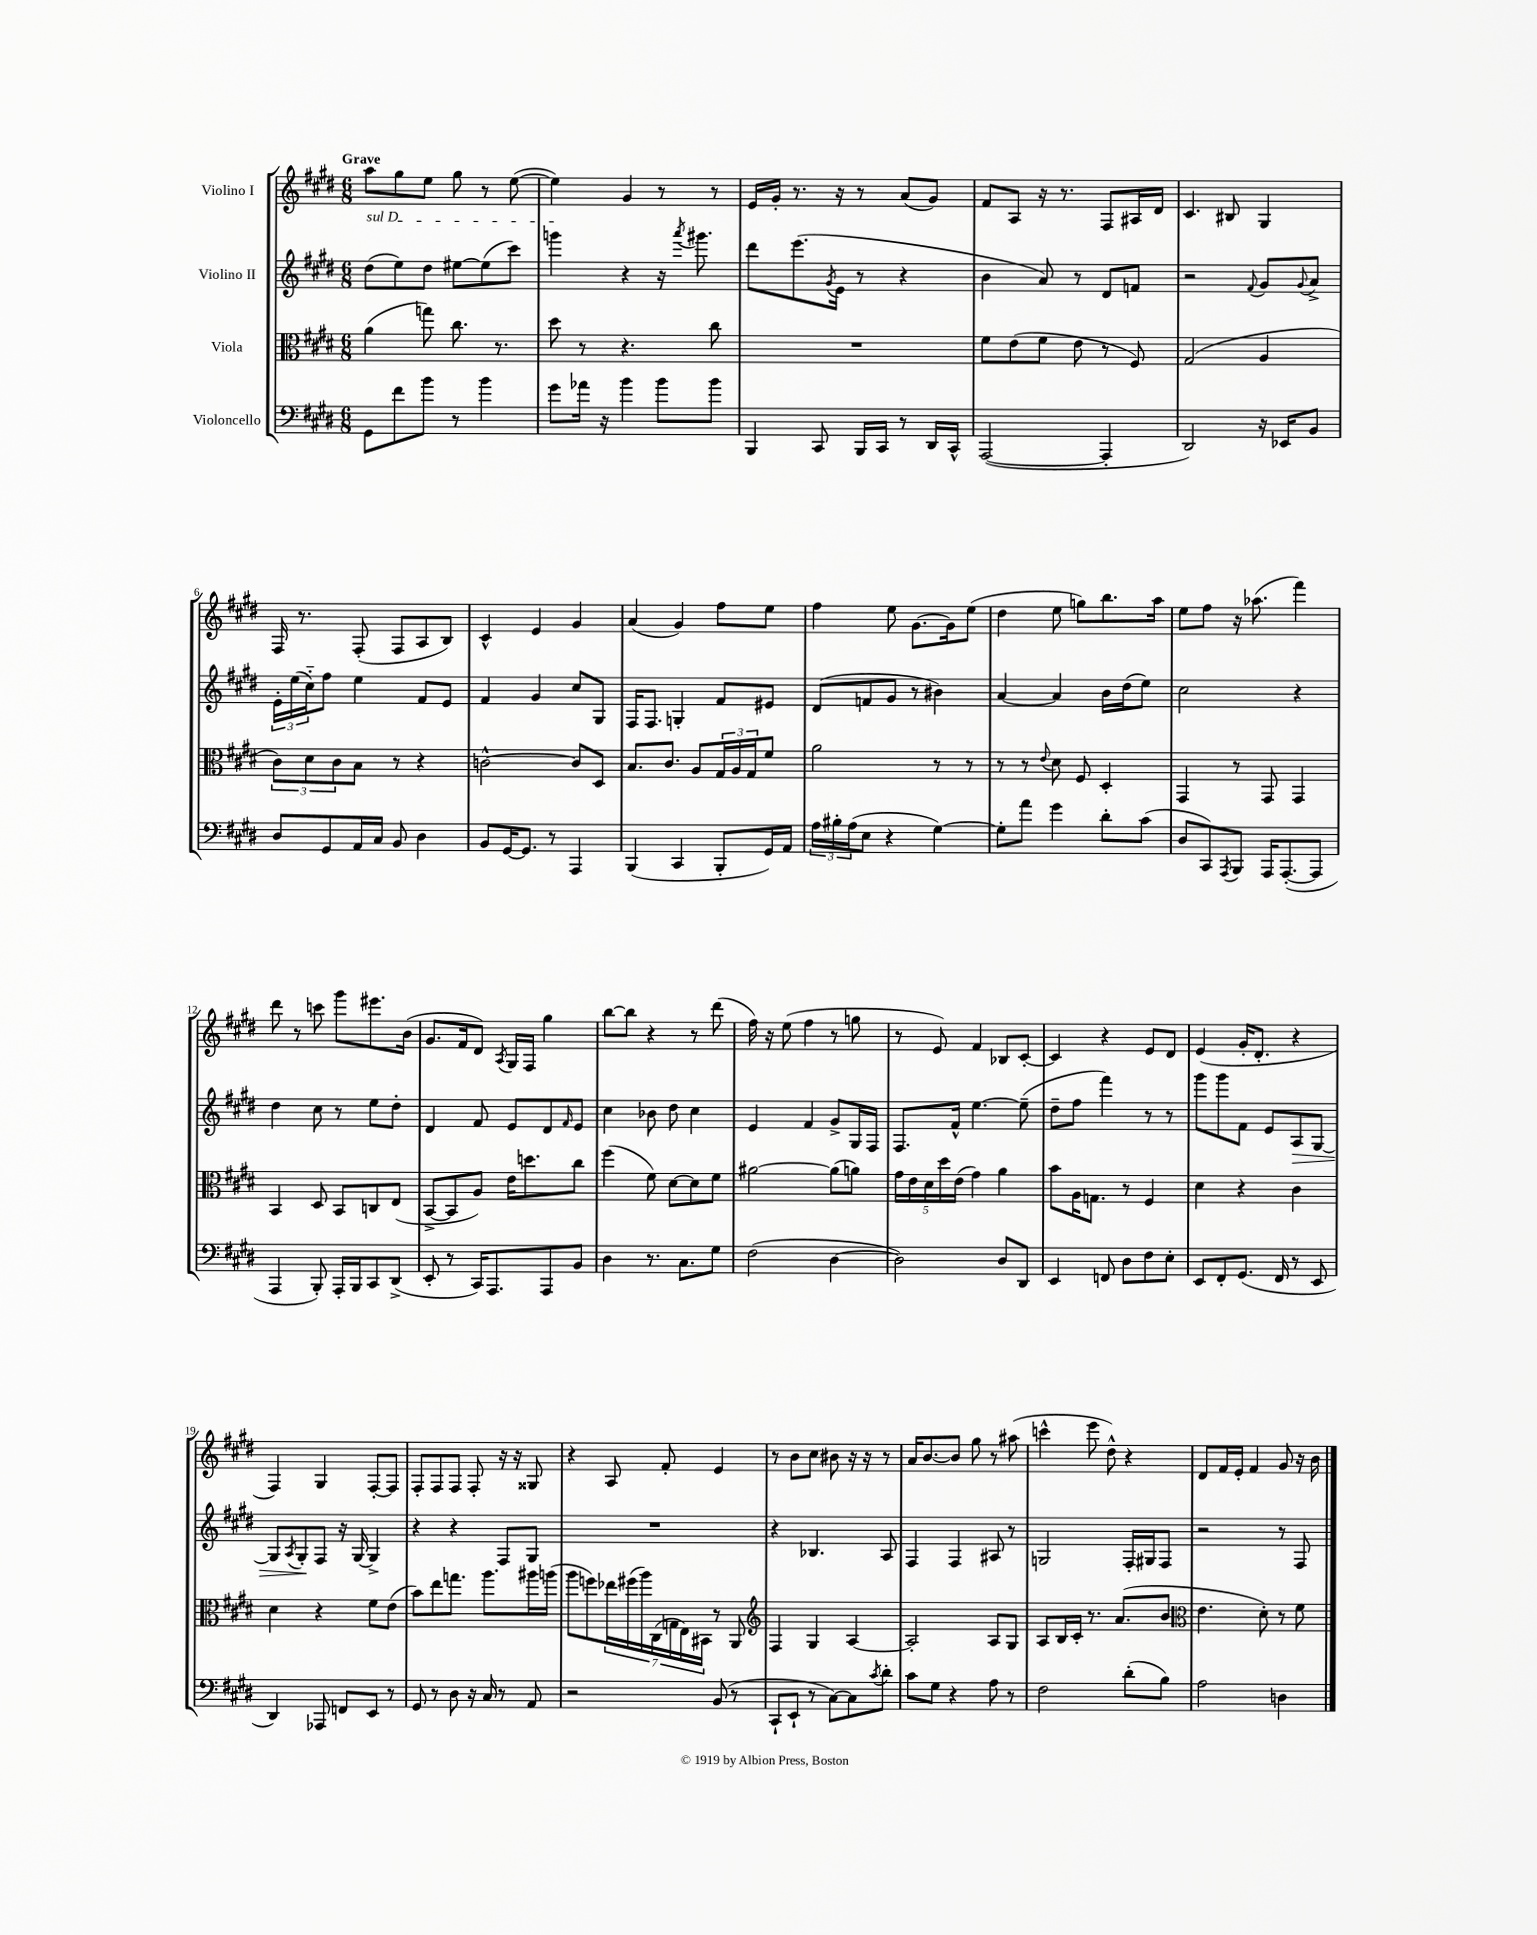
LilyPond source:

<<
\new StaffGroup <<
\new Staff = "s0" \with { instrumentName = "Violino I" } {
    \clef treble \key e \major \numericTimeSignature \time 6/8 \tempo "Grave"
    a''8 gis''8 e''8 gis''8 r8 e''8~( |
    e''4) gis'4 r8 r8 |
    e'16 gis'16-. r8. r16 r8 a'8( gis'8) |
    fis'8 a8 r16 r8. fis8 ais16 dis'16 |
    cis'4. bis8 gis4 |
    fis16 r8. fis8-.( fis8 a8 b8) |
    cis'4-^ e'4 gis'4 |
    a'4( gis'4) fis''8 e''8 |
    fis''4 e''8 gis'8.~ gis'16 e''8( |
    dis''4 e''8 g''8) b''8. a''16 |
    e''8 fis''8 r16 aes''8.( fis'''4) |
    dis'''8 r8 c'''8 gis'''8 eis'''8. b'16( |
    gis'8. fis'16 dis'8) \acciaccatura { a8 } gis16 fis16 gis''4 |
    b''8~ b''8 r4 r8 dis'''8( |
    fis''16) r16 e''8( fis''4 r8 g''8 |
    r8 e'8) fis'4 bes8 cis'8~-. |
    cis'4 r4 e'8 dis'8 |
    e'4( gis'16-. dis'8.-. r4 |
    fis4) gis4 fis8~-. fis8 |
    fis8-. fis8 fis8 fis8-. r16 r16 gisis8 |
    r4 a8 fis'8-. e'4 |
    r8 b'8 cis''8 bis'8 r16 r16 r8 |
    a'16 b'8.~ b'8 gis''8 r8 ais''8( |
    c'''4-^ e'''8 dis''8-^) r4 |
    dis'8 fis'16 e'16-. fis'4 gis'8 r16 b'16 \bar "|." |
}
\new Staff = "s1" \with { instrumentName = "Violino II" } {
    \clef treble \key e \major \numericTimeSignature \time 6/8
    \once \override TextSpanner.bound-details.left.text = \markup { \italic "sul D" } dis''8\startTextSpan( e''8) dis''8 eis''8~ eis''8( cis'''8) |
    g'''4\stopTextSpan r4 r16 \acciaccatura { a'''8 } gis'''8. |
    dis'''8 e'''8.( \acciaccatura { gis'8 } e'16 r8 r4 |
    b'4 a'8) r8 dis'8 f'8 |
    r2 \appoggiatura { fis'8 } gis'8 \appoggiatura { gis'8 } a'8-> |
    \tuplet 3/2 { e'16-. e''16( cis''16-_) } fis''8 e''4 fis'8 e'8 |
    fis'4 gis'4 cis''8 gis8 |
    fis16 fis8. g4-. fis'8 eis'8 |
    dis'8( f'8 gis'8 r8 bis'4) |
    a'4~ a'4 b'16 dis''16( e''8) |
    cis''2 r4 |
    dis''4 cis''8 r8 e''8 dis''8-. |
    dis'4 fis'8 e'8 dis'8 \grace { fis'16 } e'8 |
    cis''4 bes'8 dis''8 cis''4 |
    e'4 fis'4 gis'8-> gis16 fis16 |
    fis8. fis'16-^ e''4.~ e''8--( |
    dis''8-- fis''8 fis'''4) r8 r8 |
    gis'''8 gis'''8 fis'8 e'8 a8\> gis8~ |
    gis8 \acciaccatura { a8 } gis8-.\! fis8 r16 gis16~ gis4-> |
    r4 r4 fis8 gis8 |
    R2. |
    r4 bes4. a8 |
    fis4 fis4 ais8 r8 |
    g2 fis16-. gis16 fis8 |
    r2 r8 fis8 \bar "|." |
}
\new Staff = "s2" \with { instrumentName = "Viola" } {
    \clef alto \key e \major \numericTimeSignature \time 6/8
    a'4( g''8) cis''8. r8. |
    dis''8 r8 r4. cis''8 |
    R2. |
    fis'8 e'8( fis'8 e'8 r8 fis8) |
    gis2( a4 |
    \tuplet 3/2 { cis'8) dis'8 cis'8 } b8 r8 r4 |
    c'2~-^ c'8 dis8 |
    b8. cis'8. a8 \tuplet 3/2 { gis16 a16 gis16 } fis'8 |
    a'2 r8 r8 |
    r8 r8 \appoggiatura { e'8 } dis'8 fis8 dis4-. |
    gis,4 r8 gis,8 gis,4 |
    b,4 dis8 b,8 c8 e8( |
    b,8~-> b,8 a8) e'16 d''8. cis''8 |
    fis''4( fis'8) dis'8~ dis'8 fis'8 |
    ais'2~ ais'8( a'8) |
    \tuplet 5/4 { gis'16 e'16 dis'16 dis''16 e'16( } gis'4) a'4 |
    b'8 a16 g8. r8 fis4 |
    dis'4 r4 cis'4 |
    dis'4 r4 fis'8 e'8( |
    b'8) e''8 g''8. a''8. ais''16 a''16( |
    a''8 f''8) \tuplet 7/4 { ees''16 fis''16( a''16) cis16( g16 e16) bis,16 } r8 a,8 |
    \clef treble fis4 gis4 a4~ |
    a2-. a8 gis8 |
    a8 b16 cis'16-. r8. a'8.( b'8 |
    \clef alto e'4. dis'8-.) r8 fis'8 \bar "|." |
}
\new Staff = "s3" \with { instrumentName = "Violoncello" } {
    \clef bass \key e \major \numericTimeSignature \time 6/8
    gis,8 fis'8 b'8 r8 b'4 |
    gis'8 aes'16 r16 b'4 b'8 b'8 |
    b,,4 cis,8 b,,16 cis,16 r8 dis,16 cis,16-^ |
    a,,2~( a,,4-. |
    dis,2) r16 ees,16 b,8 |
    dis8 gis,8 a,16 cis16 b,8 dis4 |
    b,8 gis,16~ gis,8. r8 a,,4 |
    b,,4( cis,4 b,,8-. gis,16) a,16 |
    \tuplet 3/2 { a16 bis16-. a16( } e8 r4 gis4~) |
    gis8-. a'8 gis'4 dis'8-. cis'8( |
    dis8 cis,8) \acciaccatura { a,,8 } b,,8 a,,16 a,,8.~-.( a,,8 |
    a,,4 b,,8-.) a,,16-. b,,16 cis,8 dis,8->( |
    e,8-. r8 cis,16) a,,8. a,,8 b,8 |
    dis4 r8. cis8. gis8 |
    fis2( dis4~ |
    dis2) dis8 dis,8 |
    e,4 f,8 dis8 fis8 e8-. |
    e,8 fis,8-. gis,8.( fis,16 r8 e,8 |
    dis,4) aes,,8 f,8 e,8 r8 |
    gis,8 r8 dis8 r16 cis16 r8 a,8 |
    r2 b,8( r8 |
    cis,8-! e,8-! r8 cis8~) cis8 \acciaccatura { cis'8 } dis'8-. |
    cis'8 gis8 r4 a8 r8 |
    fis2 dis'8-.( b8) |
    a2 d4 \bar "|." |
}
>>
>>
